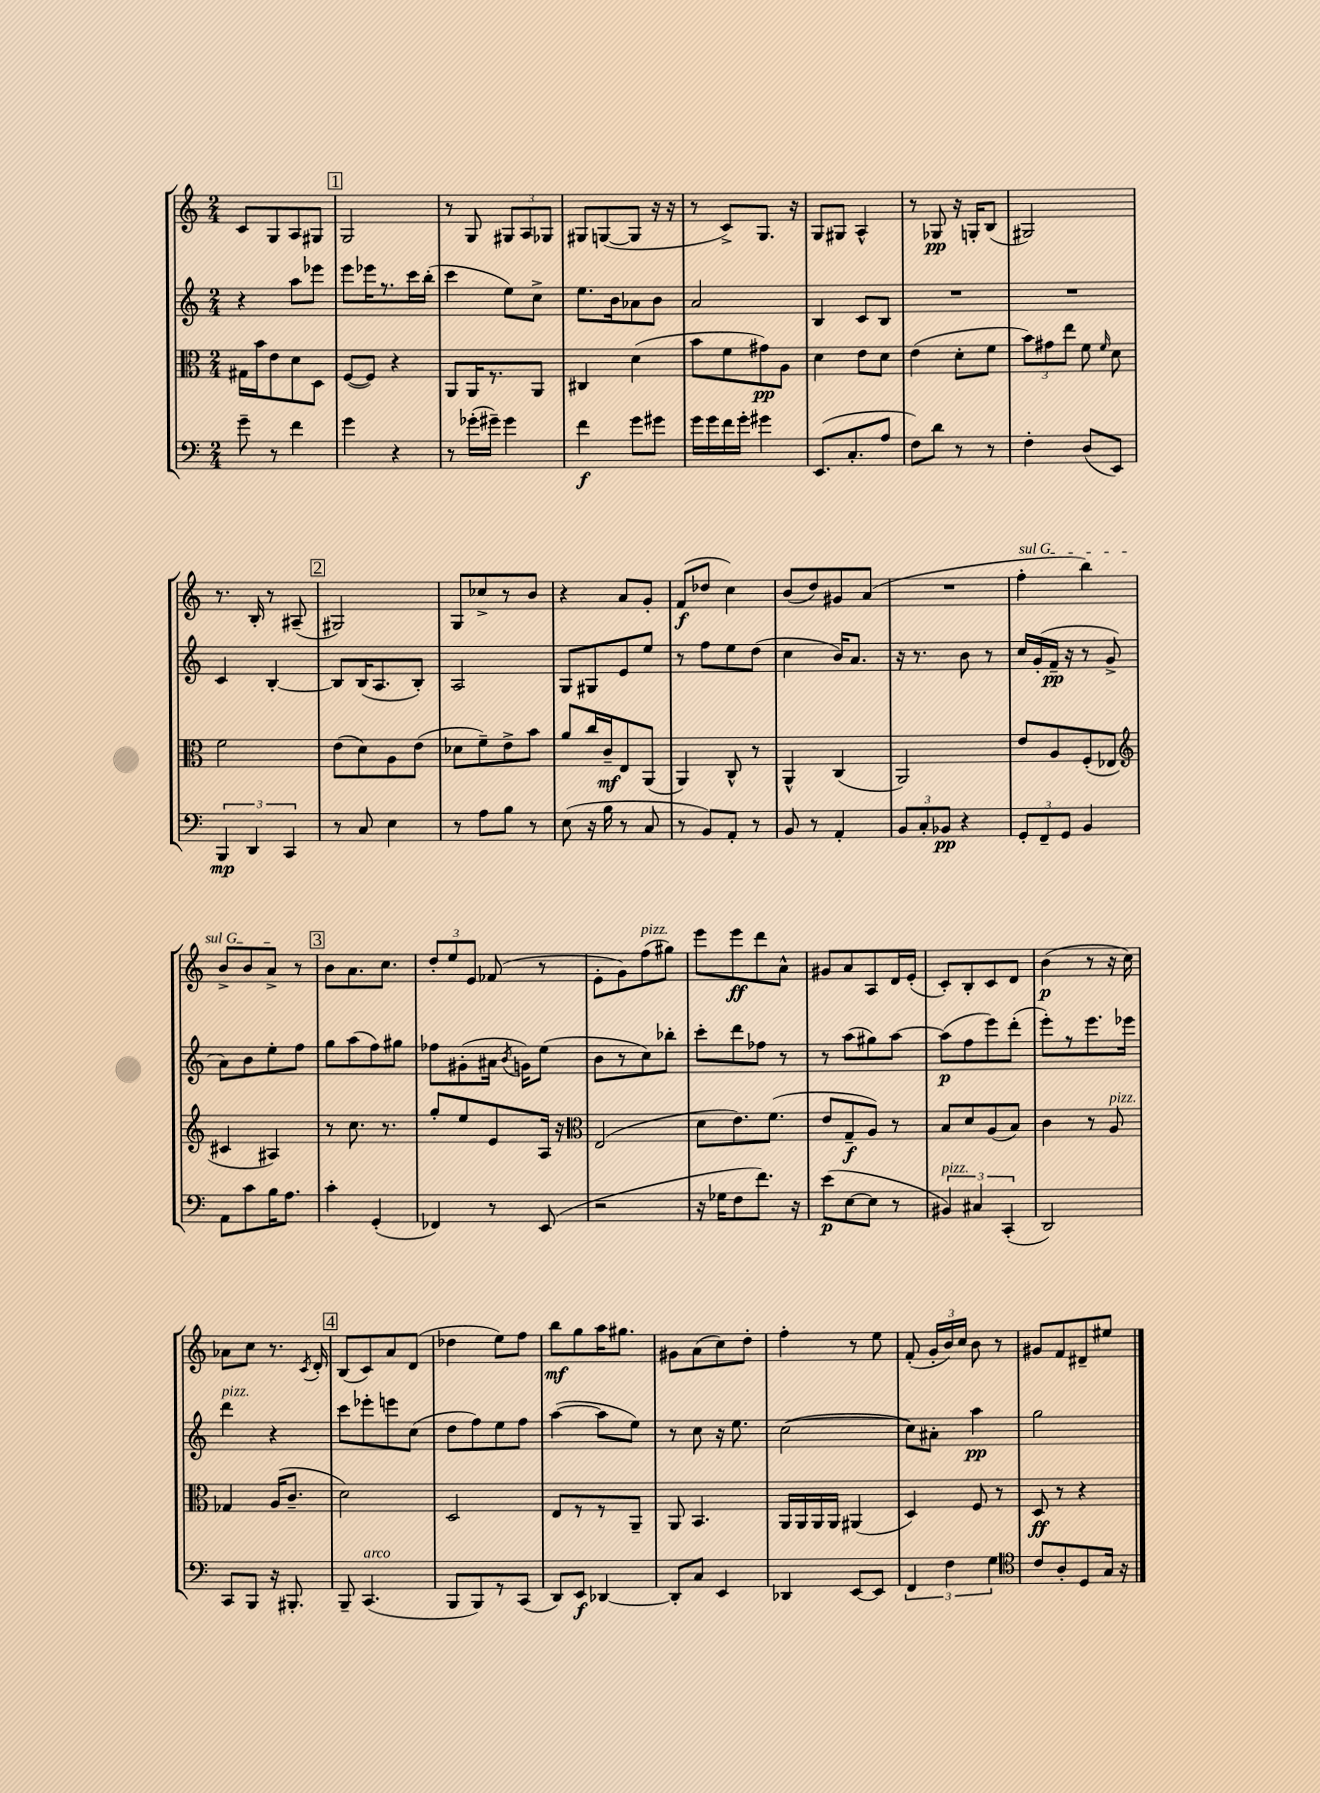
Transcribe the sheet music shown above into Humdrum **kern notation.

**kern	**dynam	**kern	**dynam	**kern	**dynam	**kern	**dynam
*part4	*part4	*part3	*part3	*part2	*part2	*part1	*part1
*staff4	*staff4	*staff3	*staff3	*staff2	*staff2	*staff1	*staff1
*clefF4	*	*clefC3	*	*clefG2	*	*clefG2	*
*k[]	*	*k[]	*	*k[]	*	*k[]	*
*M2/4	*	*M2/4	*	*M2/4	*	*M2/4	*
=131	=131	=131	=131	=131	=131	=131	=131
8g~\	.	16G#X\LL	.	4r	.	8c/L	.
.	.	16b\J	.	.	.	.	.
8r	.	8e\	.	.	.	8G/	.
4f\	.	8d\	.	8aa\L	.	8A/	.
.	.	8D\J	.	8eee-X\J	.	8G#X/J	.
!!LO:REH:place=s1:t=1
=132	=132	=132	=132	=132	=132	=132	=132
4g\	.	([8F/L	.	8eee\L	.	2G/	.
.	.	8F/J])	.	16eee-X\K	.	.	.
.	.	.	.	8.r	.	.	.
4r	.	4r	.	.	.	.	.
.	.	.	.	16ccc\L	.	.	.
.	.	.	.	(16bb'\JJ	.	.	.
=133	=133	=133	=133	=133	=133	=133	=133
8r	.	8AA/L	.	4ccc\	.	8r	.
(16g-X'\LL	.	16AA/K	.	.	.	8G/	.
16g#X~\JJ)	.	8.r	.	.	.	.	.
4g#\	.	.	.	8ee\L)	.	12G#X/L	.
.	.	.	.	.	.	12A/	.
.	.	8AA/J	.	8cc^\J	.	.	.
.	.	.	.	.	.	12G-X/J	.
=134	=134	=134	=134	=134	=134	=134	=134
4f\	f	4C#X/	.	8.ee\L	.	8G#X/L	.
.	.	.	.	.	.	([8Gn/	.
.	.	.	.	16b\k	.	.	.
8g\L	.	(4d\	.	8a-X\	.	8G/J]	.
8g#X\J	.	.	.	8b\J	.	16r	.
.	.	.	.	.	.	16r	.
=135	=135	=135	=135	=135	=135	=135	=135
16g\LL	.	8b\L	.	2a/	.	8r	.
16g\	.	.	.	.	.	.	.
16f\	.	8f\	.	.	.	8c^/L)	.
16g'\JJ	.	.	.	.	.	.	.
4g#X\	.	8g#X\)	pp	.	.	8.G/J	.
.	.	8A\J	.	.	.	.	.
.	.	.	.	.	.	16r	.
=136	=136	=136	=136	=136	=136	=136	=136
(8.EE/L	.	4d\	.	4B/	.	8G/L	.
.	.	.	.	.	.	8G#X/J	.
8.C'/	.	.	.	.	.	.	.
.	.	8e\L	.	8c/L	.	4A^^/	.
8A/J	.	8d\J	.	8B/J	.	.	.
=137	=137	=137	=137	=137	=137	=137	=137
8F\L)	.	(4e\	.	2r	.	8r	.
8d\J	.	.	.	.	.	8G-X/	pp
8r	.	8d'\L	.	.	.	16r	.
.	.	.	.	.	.	16Gn'/KL	.
8r	.	8f\J	.	.	.	(8B/J	.
=138	=138	=138	=138	=138	=138	=138	=138
4F'\	.	12b\L)	.	2r	.	2G#X/)	.
.	.	12g#X\	.	.	.	.	.
.	.	12ee\J	.	.	.	.	.
(8D/L	.	8f\	.	.	.	.	.
.	.	16qqf/	.	.	.	.	.
8EE/J)	.	8d\	.	.	.	.	.
!!LO:LB:g=z
=139	=139	=139	=139	=139	=139	=139	=139
6BBB/	mp	2f\	.	4c/	.	8.r	.
6DD/	.	.	.	.	.	.	.
.	.	.	.	.	.	16B'/	.
.	.	.	.	[4B'/	.	8r	.
6CC/	.	.	.	.	.	.	.
.	.	.	.	.	.	(8A#X~/	.
!!LO:REH:place=s1:t=2
=140	=140	=140	=140	=140	=140	=140	=140
8r	.	(8e\L	.	8B/L]	.	2G#X/)	.
8C/	.	8d\)	.	(16B/K	.	.	.
.	.	.	.	8.A/	.	.	.
4E\	.	8A\	.	.	.	.	.
.	.	(8e\J	.	8B'/J)	.	.	.
=141	=141	=141	=141	=141	=141	=141	=141
8r	.	8d-X\L	.	2A/	.	8G/L	.
8A\L	.	8f~\)	.	.	.	8cc-X^/	.
8B\J	.	8e^\	.	.	.	8r	.
8r	.	8b\J	.	.	.	8b/J	.
=142	=142	=142	=142	=142	=142	=142	=142
(8E\	.	8a/L	.	8G/L	.	4r	.
16r	.	16cc/L	.	8G#X/	.	.	.
16B\	.	16c~/J	mf	.	.	.	.
8r	.	8E/	.	8e/	.	8a/L	.
8C/	.	(8AA/J	.	8ee/J	.	8g'/J	.
=143	=143	=143	=143	=143	=143	=143	=143
8r	.	4AA/)	.	8r	.	(8f/L	f
8BB/L)	.	.	.	8ff\L	.	8dd-X/J	.
8AA'/J	.	8C^^/	.	8ee\	.	4cc\)	.
8r	.	8r	.	(8dd\J	.	.	.
=144	=144	=144	=144	=144	=144	=144	=144
8BB/	.	4AA^^/	.	4cc\	.	(8b/L	.
8r	.	.	.	.	.	8dd/)	.
4AA'/	.	(4C/	.	16b/KL)	.	8g#X/	.
.	.	.	.	8.a/J	.	.	.
.	.	.	.	.	.	(8a/J	.
=145	=145	=145	=145	=145	=145	=145	=145
12BB/L	.	2AA/)	.	16r	.	2r	.
.	.	.	.	8.r	.	.	.
12C'/	.	.	.	.	.	.	.
12BB-X/J	pp	.	.	.	.	.	.
4r	.	.	.	8b\	.	.	.
.	.	.	.	8r	.	.	.
=146	=146	=146	=146	=146	=146	=146	=146
!	!	!	!	!	!	!LO:TX:a:i:t=sul G	!
12GG'/L	.	8e/L	.	16cc/LL	.	4ff'\	.
.	.	.	.	(16g'/	.	.	.
12FF~/	.	.	.	.	.	.	.
.	.	8A/	.	16f~/JJ	pp	.	.
12GG/J	.	.	.	.	.	.	.
.	.	.	.	16r	.	.	.
4BB/	.	(8F'/	.	8r	.	4bb\)	.
.	.	8E-X/J	.	8g^/	.	.	.
!!LO:LB:g=z
=147	=147	=147	=147	=147	=147	=147	=147
*	*	*clefG2	*	*	*	*	*
8AA\L	.	4c#X/	.	8a\L)	.	8b^/L	.
8c\	.	.	.	8b\	.	8b/	.
16B\K	.	4A#X/)	.	8ee'\	.	8a^/J	.
8.A\J	.	.	.	.	.	.	.
.	.	.	.	8ff\J	.	8r	.
!!LO:REH:place=s1:t=3
=148	=148	=148	=148	=148	=148	=148	=148
4c'\	.	8r	.	8gg\L	.	8b\L	.
.	.	8.cc\	.	(8aa\	.	8.a\	.
(4GG'/	.	.	.	8ff\)	.	.	.
.	.	8.r	.	.	.	8.cc\J	.
.	.	.	.	8gg#X\J	.	.	.
=149	=149	=149	=149	=149	=149	=149	=149
4FF-X/)	.	8gg'/L	.	8ff-X\L	.	12dd'/L	.
.	.	.	.	.	.	12ee/	.
.	.	8ee/	.	(8g#X'\	.	.	.
.	.	.	.	.	.	12e/J	.
8r	.	8e/	.	16a#X\Jk	.	(8f-X/	.
.	.	.	.	8qb/	.	.	.
.	.	.	.	16gn\KL)	.	.	.
(8EE/	.	16A/Jk	.	(8ee\J	.	8r	.
.	.	16r	.	.	.	.	.
=150	=150	=150	=150	=150	=150	=150	=150
*	*	*clefC3	*	*	*	*	*
2r	.	(2E/	.	8b\L	.	8e'\L	.
.	.	.	.	8r	.	8g\)	.
!	!	!	!	!	!	!LO:TX:a:i:t=pizz.	!
.	.	.	.	8cc\)	.	(8ff\	.
.	.	.	.	8bb-X'\J	.	8gg#X\J)	.
=151	=151	=151	=151	=151	=151	=151	=151
16r	.	8d\L	.	8ccc'\L	.	8eee\L	.
16G-X\KL	.	.	.	.	.	.	.
8F\	.	8.e\)	.	8ddd\	.	8eee\	ff
8.f\J)	.	.	.	8ff-X\J	.	8ddd\	.
.	.	(8.f\J	.	.	.	.	.
.	.	.	.	8r	.	8a^^\J	.
16r	.	.	.	.	.	.	.
=152	=152	=152	=152	=152	=152	=152	=152
(8e\L	p	8e/L	.	8r	.	8g#X/L	.
[8E\	.	8G~/	f	(8aa\L	.	8a/	.
8E\J]	.	8A/J)	.	8gg#X\)	.	8A/	.
8r	.	8r	.	[8aa\J	.	16d/L	.
.	.	.	.	.	.	(16e'/JJ	.
=153	=153	=153	=153	=153	=153	=153	=153
!LO:TX:a:i:t=pizz.	!	!	!	!	!	!	!
6BB#X/)	.	8B/L	.	(8aa\L]	p	8c'/L)	.
.	.	8d/	.	8ff\	.	8B'/	.
6C#X/	.	.	.	.	.	.	.
.	.	(8A/	.	8eee\)	.	8c/	.
(6CC'/	.	.	.	.	.	.	.
.	.	8B/J)	.	(8ddd'\J	.	8d/J	.
=154	=154	=154	=154	=154	=154	=154	=154
2DD/)	.	4c\	.	8eee'\L)	.	(4b\	p
.	.	.	.	8r	.	.	.
.	.	8r	.	8.eee\	.	8r	.
!	!	!LO:TX:a:i:t=pizz.	!	!	!	!	!
.	.	8A/	.	.	.	16r	.
.	.	.	.	16eee-X\Jk	.	16cc\)	.
!!LO:LB:g=z
=155	=155	=155	=155	=155	=155	=155	=155
!	!	!	!	!LO:TX:a:i:t=pizz.	!	!	!
8CC/L	.	4G-X/	.	4ddd\	.	8a-X\L	.
8BBB/J	.	.	.	.	.	8cc\J	.
16r	.	(16A/KL	.	4r	.	8.r	.
8.BBB#X'/	.	8.c~/J	.	.	.	.	.
.	.	.	.	.	.	8qc/	.
.	.	.	.	.	.	16d'/	.
!!LO:REH:place=s1:t=4
=156	=156	=156	=156	=156	=156	=156	=156
8BBB~/	.	2d\)	.	8ccc\L	.	(8B/L	.
!LO:TX:a:i:t=arco	!	!	!	!	!	!	!
(4.CC/	.	.	.	8eee-X'\	.	8c/)	.
.	.	.	.	8eeen\	.	8a/	.
.	.	.	.	(8cc\J	.	(8d/J	.
=157	=157	=157	=157	=157	=157	=157	=157
8BBB/L	.	2D/	.	8dd\L	.	4dd-X\	.
8BBB/)	.	.	.	8ff\)	.	.	.
8r	.	.	.	8ee\	.	8ee\L)	.
(8CC/J	.	.	.	8ff\J	.	8ff\J	.
=158	=158	=158	=158	=158	=158	=158	=158
8DD/L)	.	8E/L	.	([4aa\	.	8bb\L	mf
8EE/J	f	8r	.	.	.	8gg\	.
[4DD-X/	.	8r	.	8aa\L]	.	16aa\K	.
.	.	.	.	.	.	8.gg#X\J	.
.	.	8AA~/J	.	8ee\J)	.	.	.
=159	=159	=159	=159	=159	=159	=159	=159
8DD-'/L]	.	8AA/	.	8r	.	8g#X\L	.
8C/J	.	4.BB/	.	8cc\	.	(8a\	.
4EE/	.	.	.	16r	.	8cc\)	.
.	.	.	.	8.ee\	.	.	.
.	.	.	.	.	.	8dd'\J	.
=160	=160	=160	=160	=160	=160	=160	=160
4DD-X/	.	16AA/LL	.	([2cc\	.	4ff'\	.
.	.	16AA/	.	.	.	.	.
.	.	16AA/	.	.	.	.	.
.	.	16AA/JJ	.	.	.	.	.
[8EE/L	.	(4AA#X/	.	.	.	8r	.
8EE/J]	.	.	.	.	.	8ee\	.
=161	=161	=161	=161	=161	=161	=161	=161
6FF/	.	4D/)	.	8cc\L])	.	(8f'/	.
.	.	.	.	8a#X'\J	.	24g'/LL	.
6F\	.	.	.	.	.	24b/)	.
.	.	.	.	.	.	24cc/JJ	.
.	.	8F/	.	4aa\	pp	8b\	.
6G\	.	.	.	.	.	.	.
.	.	8r	.	.	.	8r	.
=162	=162	=162	=162	=162	=162	=162	=162
*clefC4	*	*	*	*	*	*	*
8c/L	.	8D/	ff	2gg\	.	8g#X/L	.
8A'/	.	8r	.	.	.	8f/	.
8D/	.	4r	.	.	.	8d#X~/	.
16G/Jk	.	.	.	.	.	8ee#X/J	.
16r	.	.	.	.	.	.	.
==	==	==	==	==	==	==	==
*-	*-	*-	*-	*-	*-	*-	*-
